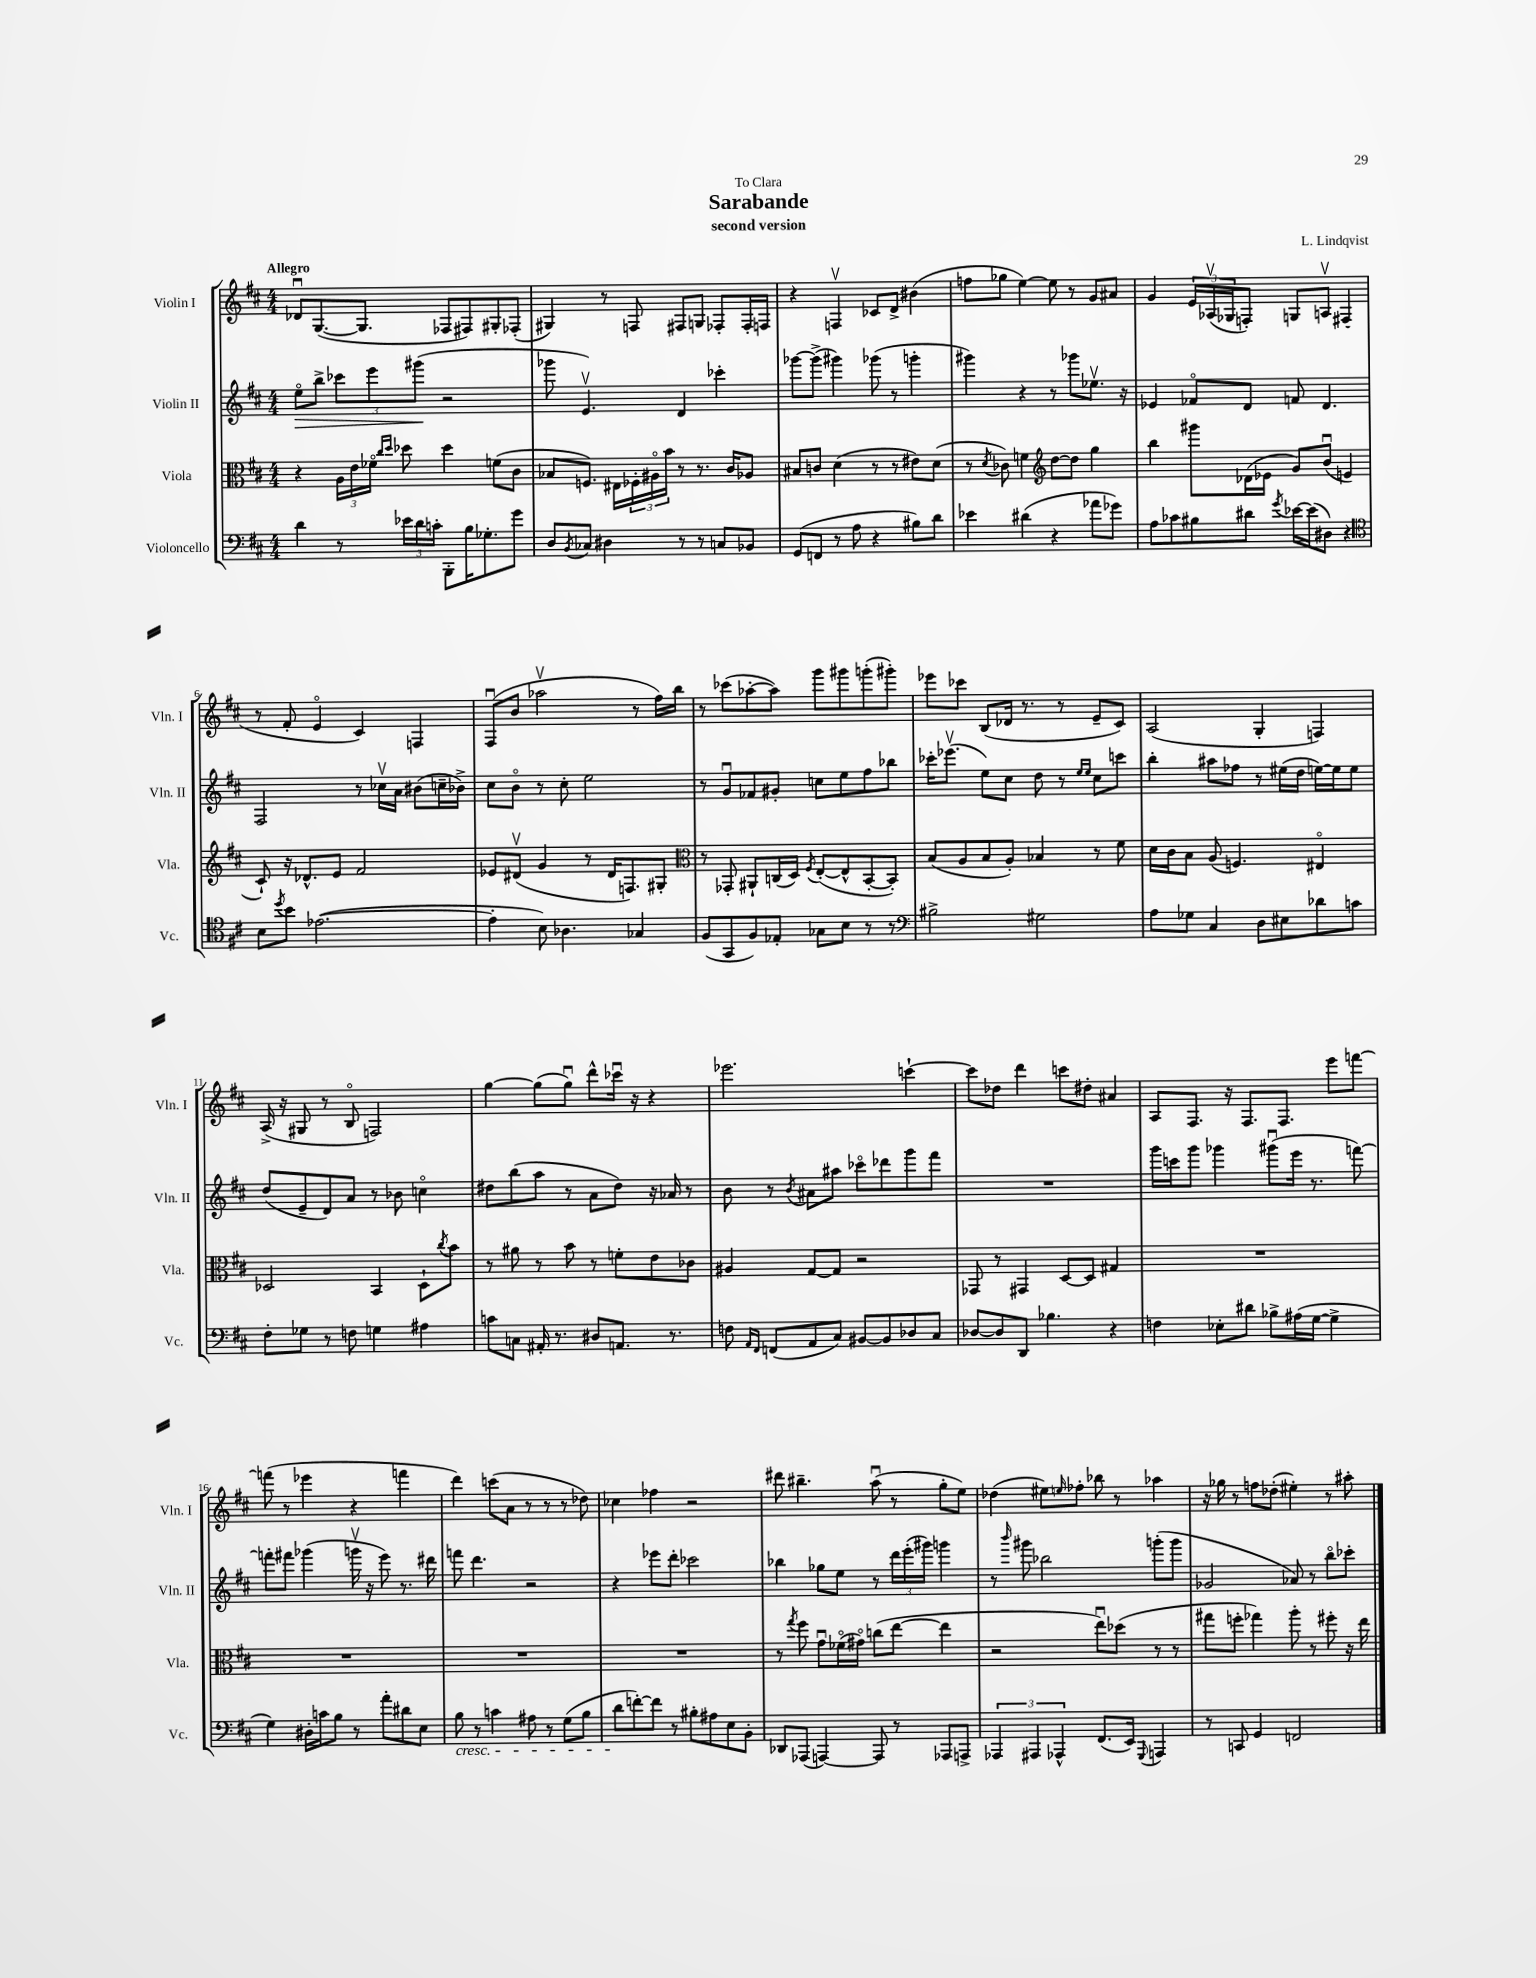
\header { title = "Sarabande" composer = "L. Lindqvist" subtitle = "second version" dedication = "To Clara" }
<<
\new StaffGroup <<
\new Staff = "s0" \with { instrumentName = "Violin I" shortInstrumentName = "Vln. I" } {
    \clef treble \key d \major \numericTimeSignature \time 4/4 \tempo "Allegro"
    des'8\downbow g8.~( g8. fes8 fis8) gis8-. fes8-.( |
    gis4) r8 f8 fis8 g8 fes8-. fes16-. f16 |
    r4 f4\upbow ces'8 d'8-> bis'4( |
    f''8 ges''8 e''4~) e''8 r8 g'8 ais'8 |
    g'4 \tuplet 3/2 { e'16 aes16\upbow( ges16 } f8-.) g8 a8\upbow fis4( |
    r8 fis'8-. e'4\flageolet cis'4) f4 |
    fis8\downbow( b'8 aes''2\upbow r8 fis''16) b''16 |
    r8 ces'''8( aes''8~-. aes''8) g'''8 gis'''8 g'''8-.( gis'''8-.) |
    ees'''8 ces'''8 b8( des'16 r8. r8 e'8-- cis'8) |
    a2( g4-. f4) |
    a16->( r16 gis8 r8 b8\flageolet f2) |
    g''4~ g''8( g''8\downbow) d'''8-^ ces'''16\downbow r16 r4 |
    ees'''2. c'''4~-! |
    c'''8 des''8 d'''4 c'''8 dis''8-. ais'4 |
    a8 fis8. r16 fis8. fis8. e'''8 f'''8~ |
    f'''8( r8 ees'''4 r4 f'''4 |
    d'''4) c'''8( a'8 r8 r8 r8 des''8) |
    ces''4 fes''4 r2 |
    dis'''8 bis''4.-- a''8\downbow( r8 g''8-. e''8) |
    des''4( eis''8) \grace { e''16 } fes''8-. bes''8 r8 aes''4 |
    r16 ges''16 r8 f''8 des''8-.( eis''4-.) r8 ais''8-. \bar "|." |
}
\new Staff = "s1" \with { instrumentName = "Violin II" shortInstrumentName = "Vln. II" } {
    \clef treble \key d \major \numericTimeSignature \time 4/4
    e''8\flageolet\> b''8-> \tuplet 3/2 { ces'''8 e'''8 gis'''8\!( } r2 |
    ges'''8 e'4.\upbow) d'4 ces'''4-. |
    ges'''8~ ges'''8->( gis'''4) ges'''8( r8 g'''4-. |
    gis'''4) r4 r8 ges'''8 ees''8.\upbow r16 |
    ees'4 fes'8\flageolet d'8 f'8 d'4. |
    fis2 r8 ces''16\upbow a'16 bis'8( c''16-- bes'16->) |
    cis''8 b'8\flageolet r8 cis''8-. e''2 |
    r8 g'8\downbow fes'8 gis'8-. c''8 e''8 fis''8 bes''8 |
    ces'''16-. ees'''8.\upbow( e''8) cis''8 d''8 r8 \grace { e''16 e''16 } cis''8 c'''8 |
    b''4-. ais''8 fes''8 r8 eis''16( d''16 e''16~) e''16 e''8 |
    d''8( e'8-- d'8) a'8 r8 bes'8 c''4\flageolet |
    dis''8 b''8( a''8 r8 a'8 dis''8) r16 aes'16 r8 |
    b'8 r8 \acciaccatura { b'8 } ais'8 ais''8 ces'''8\flageolet des'''8 g'''8 fis'''8 |
    R1 |
    g'''16 c'''16 g'''8 ges'''4 gis'''8\downbow( e'''16 r8. f'''8~) |
    f'''8-. fis'''8 ges'''4( g'''16\upbow r16 e'''8) r8. dis'''16 |
    f'''8 d'''4. r2 |
    r4 ees'''8 d'''8-. ces'''2 |
    bes''4 ges''8 e''8 r8 \tuplet 3/2 { d'''16 e'''16-.( gis'''16) } g'''4 |
    r8 \grace { b'''16 } gis'''8 bes''2 g'''8-.( g'''8 |
    ges'2 aes'8) r8 b''8\flageolet ces'''8-. \bar "|." |
}
\new Staff = "s2" \with { instrumentName = "Viola" shortInstrumentName = "Vla." } {
    \clef alto \key d \major \numericTimeSignature \time 4/4
    r4 \tuplet 3/2 { a16 e'16 fes'16\flageolet } \grace { cis''16 d''16 } des''8 des''4 f'8( cis'8 |
    bes8 f8.) eis16 \tuplet 3/2 { fes16-. ais16\flageolet b'16 } r8 r8. cis'16 aes8 |
    bis8 c'8 d'4( r8 r8 eis'8) d'8( |
    r8 \acciaccatura { d'8 } ces'8) f'4 \clef treble d''8~ d''8 g''4 |
    b''4 gis'''8 des'16( ees'16 g'8) b'8\downbow( e'4 |
    cis'8-!) r16 des'8.-^ e'8 fis'2 |
    ees'8 dis'8\upbow( g'4 r8 dis'16 f8.) gis8-. |
    \clef alto r8 ges,8-. ais,8-! c16( d16) \acciaccatura { fis8 } e8~-.( e8-^ b,8~-. b,8-.) |
    b8( a8 b8 a8-.) bes4 r8 fis'8 |
    d'16 cis'16 b8 a8( f4.) eis4\flageolet |
    des2 b,4 des8-! \acciaccatura { cis''8 } b'8 |
    r8 ais'8 r8 b'8 r8 f'8-. e'8 ces'8 |
    ais4 g8~ g8 r2 |
    ges,8 r8 gis,4 d8~ d8 gis4 |
    R1 |
    R1 |
    R1 |
    R1 |
    r8 \acciaccatura { g''8 } fis''8 g'8\downbow fes'16\flageolet( gis'16\flageolet) c''8( e''8~ e''4 |
    r2 e''8\downbow) des''8( r8 r8 |
    gis''8 f''8-. ges''4) a''8-. r8 fis''8-. r16 e''16 \bar "|." |
}
\new Staff = "s3" \with { instrumentName = "Violoncello" shortInstrumentName = "Vc." } {
    \clef bass \key d \major \numericTimeSignature \time 4/4
    d'4 r8 \tuplet 3/2 { ees'16 d'16 c'16-. } b,,8-. b16 ges8.-. g'8 |
    d8 \acciaccatura { b,8 } ces8 dis4 r8 r8 c8 bes,8 |
    g,8( f,8 r8 a8 r4 bis8) d'8 |
    ees'4 dis'4( r4 aes'8 ges'8) |
    a8 ces'8 bis8 dis'8 \acciaccatura { g'8 } ees'16~ ees'16( dis8) r4 |
    \clef tenor b8 \acciaccatura { d''8 } b'8 ees'2.~( |
    ees'4-. b8) aes4. ges4 |
    fis8( g,8 fis8) ees8-. ges8 b8 r8 r8 |
    \clef bass bis2-> gis2 |
    a8 ges8 cis4 d8 eis8 des'8 c'8 |
    fis8-. ges8 r8 f8 g4 ais4 |
    c'8 c8 ais,16-. r8. dis8 a,8. r8. |
    f8 \grace { a,16 fis,16 } f,8( a,8 cis8) bis,8~ bis,8 des8 cis8 |
    des8~ des8 d,8 bes4. r4 |
    f4 ees8-. dis'8 bes8-> ais16( g16~ g4-> |
    g4) dis16-. c'16 b8 r8 a'8-. dis'8 e8 |
    b8\cresc r8 c'4 ais8 r8 g8( b8 |
    d'8\! f'8~-.) f'8 r8 bis8-. ais8 e8 b,8-. |
    des,8 aes,,8( a,,4~) a,,8 r8 aes,,8 a,,8-> |
    \tuplet 3/2 { aes,,4 ais,,4 aes,,4-^ } fis,8.( e,16) \appoggiatura { g,,8 } a,,4 |
    r8 c,8 g,4 f,2 \bar "|." |
}
>>
>>
